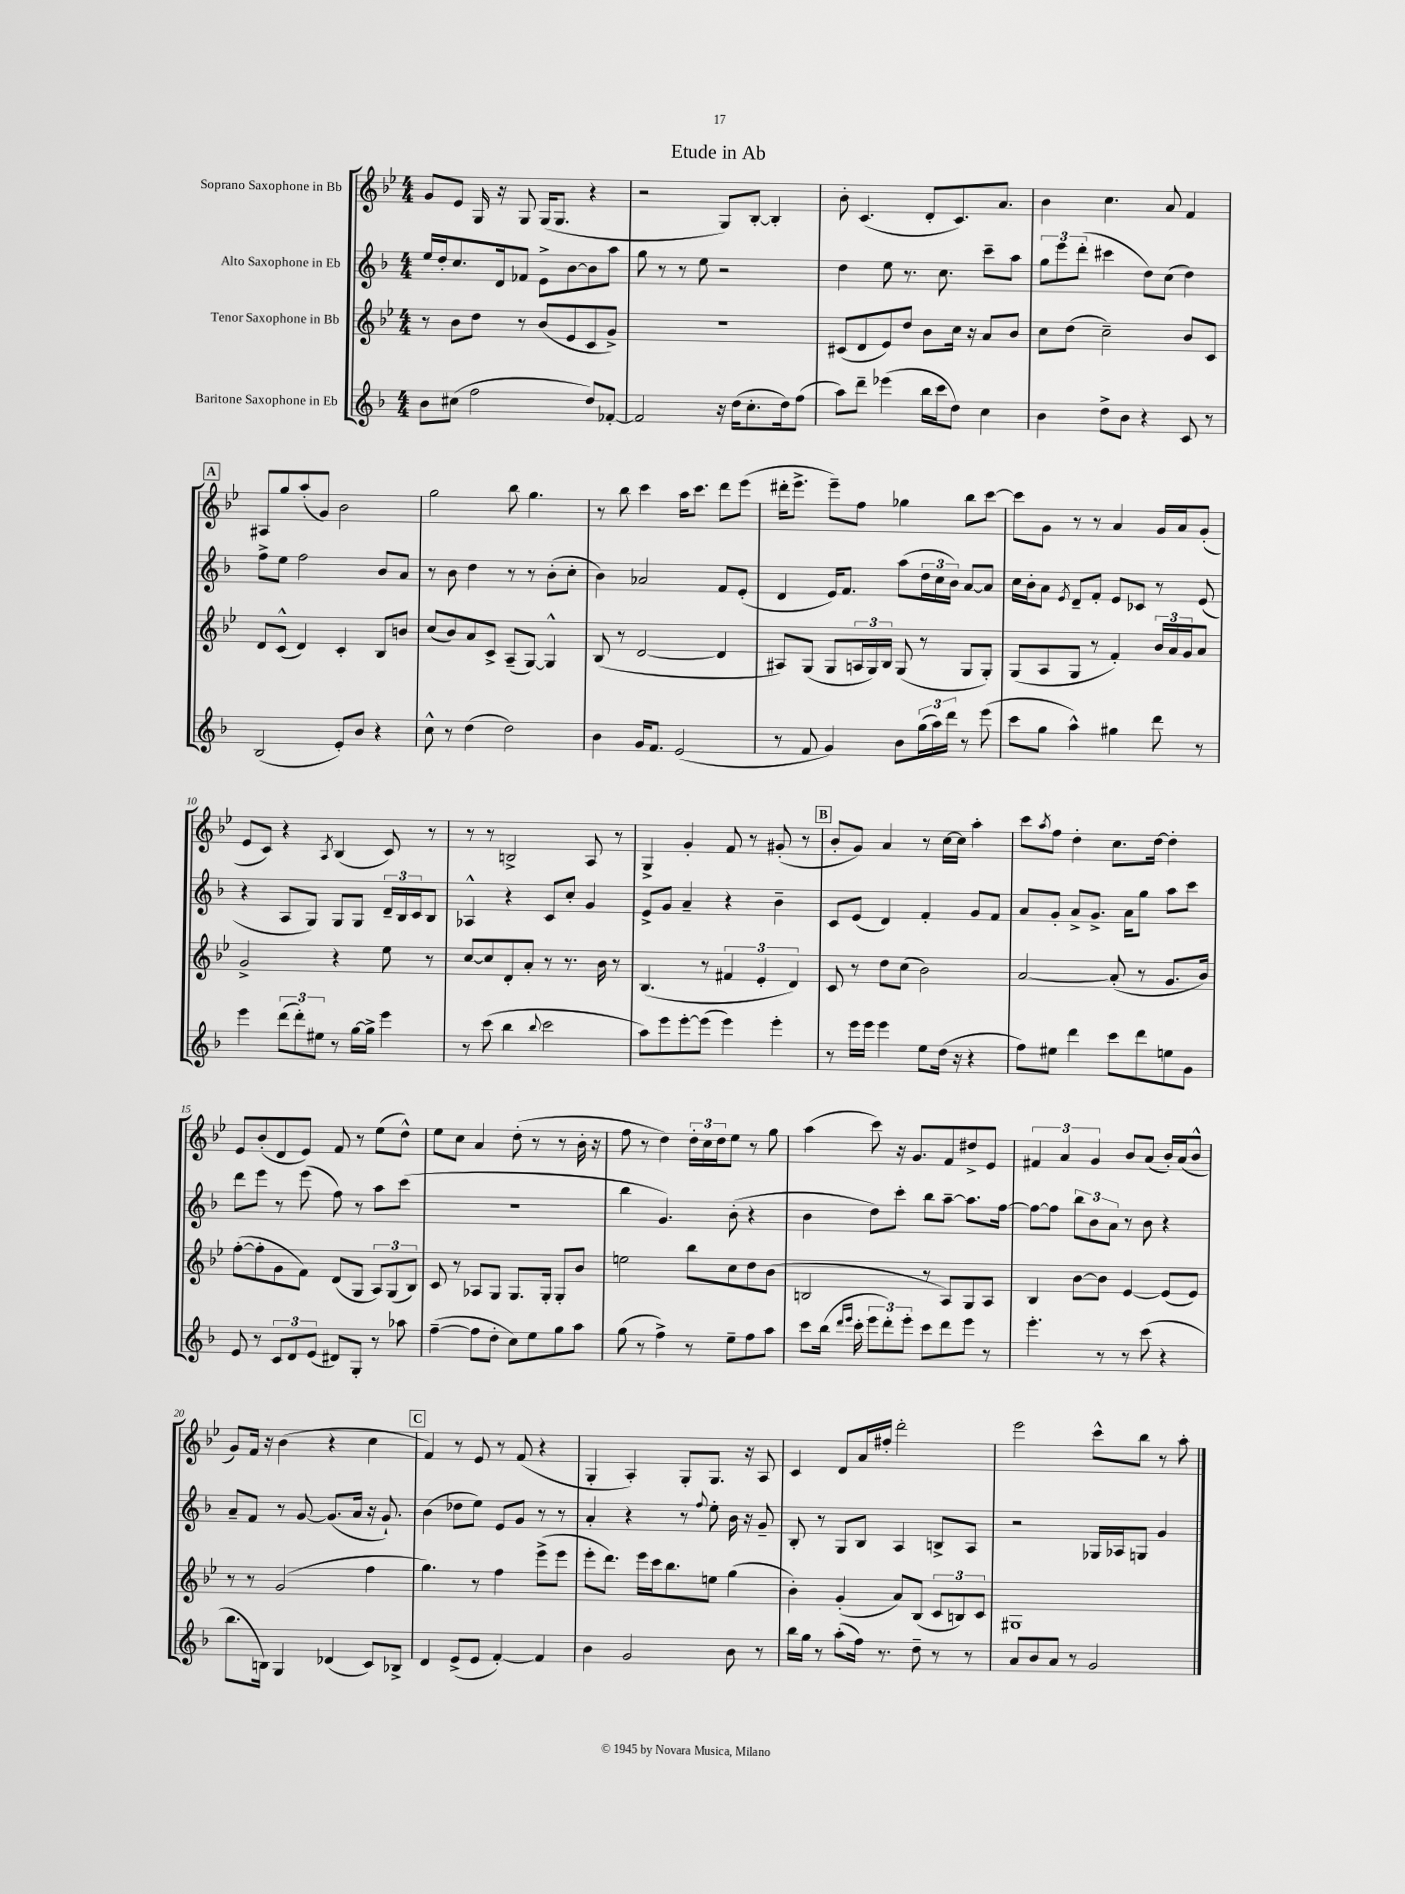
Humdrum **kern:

**kern	**kern	**kern	**kern
*staff4	*staff3	*staff2	*staff1
*clefG2	*clefG2	*clefG2	*clefG2
*k[b-]	*k[b-e-]	*k[b-]	*k[b-e-]
*M4/4	*M4/4	*M4/4	*M4/4
8b-	8r	16ee	8g
.	.	16dd'	.
(8cc#	8b-	8.cc	8e-
2ff	8dd	.	16G
.	.	16d	16r
.	8r	8f-	8G
.	(8b-	8e^	(16G
.	.	.	8.G
.	8e-	[8b-	.
8dd)	8c	8b-]	4r
[8f-'	8g^)	8aa	.
=	=	=	=
2f-]	1r	8gg	2r
.	.	8r	.
.	.	8r	.
.	.	8ee	.
16r	.	2r	8G)
(16dd	.	.	.
8.cc'	.	.	[8B-'
.	.	.	4B-']
16dd)	.	.	.
(8ff	.	.	.
=	=	=	=
8aa)	(8c#	4dd	8b-'
8ddd~	8d	.	(4.c
(4eee-	8e-)	8ee	.
.	8dd	8.r	.
16bb-	8b-	.	8d'
16ccc	.	8.cc	.
8dd)	16cc	.	8.c)
.	16r	.	.
4cc	8a	8ccc~	.
.	.	.	8.a
.	8b-	8aa	.
=	=	=	=
4b-	8cc	12gg	4b-
.	.	12eee	.
.	(8dd	.	.
.	.	(12ddd'	.
8dd^	2cc~)	4ccc#	4.cc
8b-	.	.	.
4r	.	8dd)	.
.	.	(8cc	8a
8c	8b-	4dd)	4f
8r	8c	.	.
=	=	=	=
(2B-	8d	8ff^	8A#
.	(8c^^	8ee	8gg
.	4d)	2ff	(8aa'
.	.	.	8g)
8e')	4c'	.	2b-
8b-	.	.	.
4r	8B-	8b-	.
.	8b	8a	.
=	=	=	=
8cc^^	(8cc	8r	2gg
8r	8b-)	8b-	.
(4dd	8a	4dd	.
.	8c^	.	.
2dd)	(8A~	8r	8bb-
.	[8G)	8r	4.gg
.	4G^^]	(8b-'	.
.	.	8cc'	.
=	=	=	=
4b-	(8B-	4b-)	8r
.	8r	.	8bb-
16g	[2d	2a-	4ccc
8.f	.	.	.
(2e	.	.	16aa
.	.	.	8.ccc
.	4d]	8f	8ddd
.	.	(8e'	(8eee-
=	=	=	=
8r	8A#)	4d	16ddd#'
.	.	.	8.eee-^
8f	(8G	.	.
4g)	8G	16e)	8eee-~)
.	.	8.f	.
.	24A	.	8ff
.	24G)	.	.
.	24B-	.	.
8b-	(8G	(8aa	4gg-
(24gg	8r	24dd	.
24aa)	.	24cc	.
24ddd	.	24b-)	.
8r	8G	[8a	8bb-
(8eee	8G')	8a]	[8ccc
=	=	=	=
8ccc	(8G	16cc	8ccc]
.	.	16b-'	.
8gg	8A	8a	8g
.	.	8qe	.
4aa^^)	8G	8d~	8r
.	8r	8f'	8r
4gg#	4f')	8e	4a
.	.	8c-	.
8ddd	24b-	8r	16g
.	24a	.	.
.	.	.	16a
.	24g	.	.
8r	8a	(8e	(8g'
=	=	=	=
4eee	2g^	4r	8e-
.	.	.	8c)
(12ddd	.	8A	4r
12ddd')	.	.	.
.	.	8G)	.
12ee#	.	.	.
.	.	.	8qA
8r	4r	8G	(4B-
[16gg	.	8G	.
16gg^]	.	.	.
4eee	8ee-	24d~	8c)
.	.	24B-	.
.	.	24c	.
.	8r	8B-	8r
=	=	=	=
8r	[8cc	4A-^^	8r
(8ccc	8cc]	.	8r
4bb-	8d'	4r	2B^
.	8a'	.	.
8qqbb-	.	.	.
2ccc	8r	8c	.
.	8.r	8cc'	.
.	.	4g	8A
.	16b-	.	.
.	8r	.	8r
=	=	=	=
8aa)	(4.B-	8e^	4G^
8eee	.	8g	.
[8eee'	.	4a~	4g'
(8eee]	8r	.	.
4eee)	6f#	4r	8f
.	.	.	8r
.	6e-'	.	.
4eee'	.	4b-~	(8g#'
.	6d)	.	.
.	.	.	8r
=	=	=	=
8r	8c	8c	8b-'
16eee	8r	(8e	8g)
16eee	.	.	.
4eee	8dd	4d)	4a
.	(8cc	.	.
8ee	2b-)	4f'	8r
(16dd	.	.	[16cc
16r	.	.	16cc]
4r	.	8g	4aa'
.	.	8f	.
=	=	=	=
8ff)	[2a	8a	8ccc
.	.	.	8qaa
8ee#	.	8g'	8ff
4ddd	.	8a^	4dd'
.	.	8.g^	.
8ccc	(8a']	.	8.cc
.	.	16a	.
8ddd	8r	8gg	.
.	.	.	[16dd
8ee	8.g	8aa	4dd']
8g	.	8ccc	.
.	16b-)	.	.
=	=	=	=
8e	([8ff'	8ddd	8e-
8r	8ff']	8eee	(8b-'
12c	8g	8r	8d
12d	.	.	.
.	8f)	(8eee	8e-)
(12e	.	.	.
8d#)	(8d	8ff)	8f
8G'	8G	8r	8r
8r	12A)	8aa	(8ee-
.	(12G	.	.
8aa-	.	(8ccc	8dd^^)
.	12B-)	.	.
=	=	=	=
([4ff~	8c	1r	8ee-
.	8r	.	8cc
8ff]	8A-	.	4a
8dd'	8G	.	.
8cc)	8.G	.	(8dd'
8ee	.	.	8r
.	16G'	.	.
8gg	8G'	.	8r
8aa	8b-	.	16b-'
.	.	.	16r
=	=	=	=
(8gg	2ee	4bb-	8ff
8r	.	.	8r
4ff^)	.	4.g)	4dd)
8r	8bb-	.	24dd'
.	.	.	24cc
.	.	.	24dd
8ee~	8cc	(8b-'	8ee-
8ff	8dd	4r	8r
8aa	(8b-	.	8gg
=	=	=	=
8ccc	2B	4b-	(4aa
(16bb-	.	.	.
16qqddd	.	.	.
16qqeee	.	.	.
16ccc'	.	.	.
12eee	.	8dd)	8ccc)
12ddd')	.	.	.
.	.	8ccc'	16r
12eee'	.	.	.
.	.	.	8.g
8ccc	8r	8bb-	.
8ddd	8A)	[8aa~	8f
8eee	8G	8.aa]	8dd#^
8r	8A	.	8e-
.	.	[16ff	.
=	=	=	=
4.eee'	4B-	8ff_	6f#
.	.	8ff]	.
.	.	.	6a
.	[8b-	12bb-	.
.	.	12b-	6g
8r	8b-]	.	.
.	.	12a	.
8r	[4e-	8r	8b-
(8ccc	.	8b-	(8a
4r	(8e-]	4r	16b-')
.	.	.	(16a
.	8e-)	.	8b-^^
=	=	=	=
8.bb-	8r	8a~	8g)
.	8r	8f	16f
16B)	.	.	16r
4G	(2g	8r	(4b-
.	.	[8g	.
(4d-	.	(8.g]	4r
.	.	16a	.
8c)	4ff	16r	4cc
.	.	8.g`)	.
8B-^	.	.	.
=	=	=	=
4d	4.gg)	(4b-	4f)
(8e^	.	8dd-	8r
8e	8r	8ee)	8e-
[4f')	4ff	8e	8r
.	.	8g	(8f
4f]	(8eee-^	8r	4r
.	8eee-	8r	.
=	=	=	=
4b-	8eee-'	4a'	4G'
.	8.ddd)	.	.
2g	.	4r	4A')
.	16eee-	.	.
.	16ccc	.	.
.	8.bb-	.	.
.	.	8r	8G'
.	.	8qqff	.
.	8ee	8ee'	8.G
8b-	(4gg	16b-	.
.	.	16r	16r
8r	.	8g~	8A
=	=	=	=
16bb-	4b-')	8B-'	4c
16gg	.	.	.
8r	.	8r	.
(8aa'	(4g'	8G	8d
16ff)	.	8B-	16a
8.r	.	.	16ff#'
.	8a)	4A	2ddd'
8dd~	(8B-	.	.
8r	12c	8B^	.
.	12B)	.	.
8r	.	8A	.
.	12c	.	.
=	=	=	=
8a	1G#	2r	2eee-
8b-	.	.	.
8a	.	.	.
8r	.	.	.
2g	.	16G-	8ccc^^
.	.	16A-	.
.	.	8G	8bb-
.	.	4g	8r
.	.	.	8aa'
==	==	==	==
*-	*-	*-	*-
